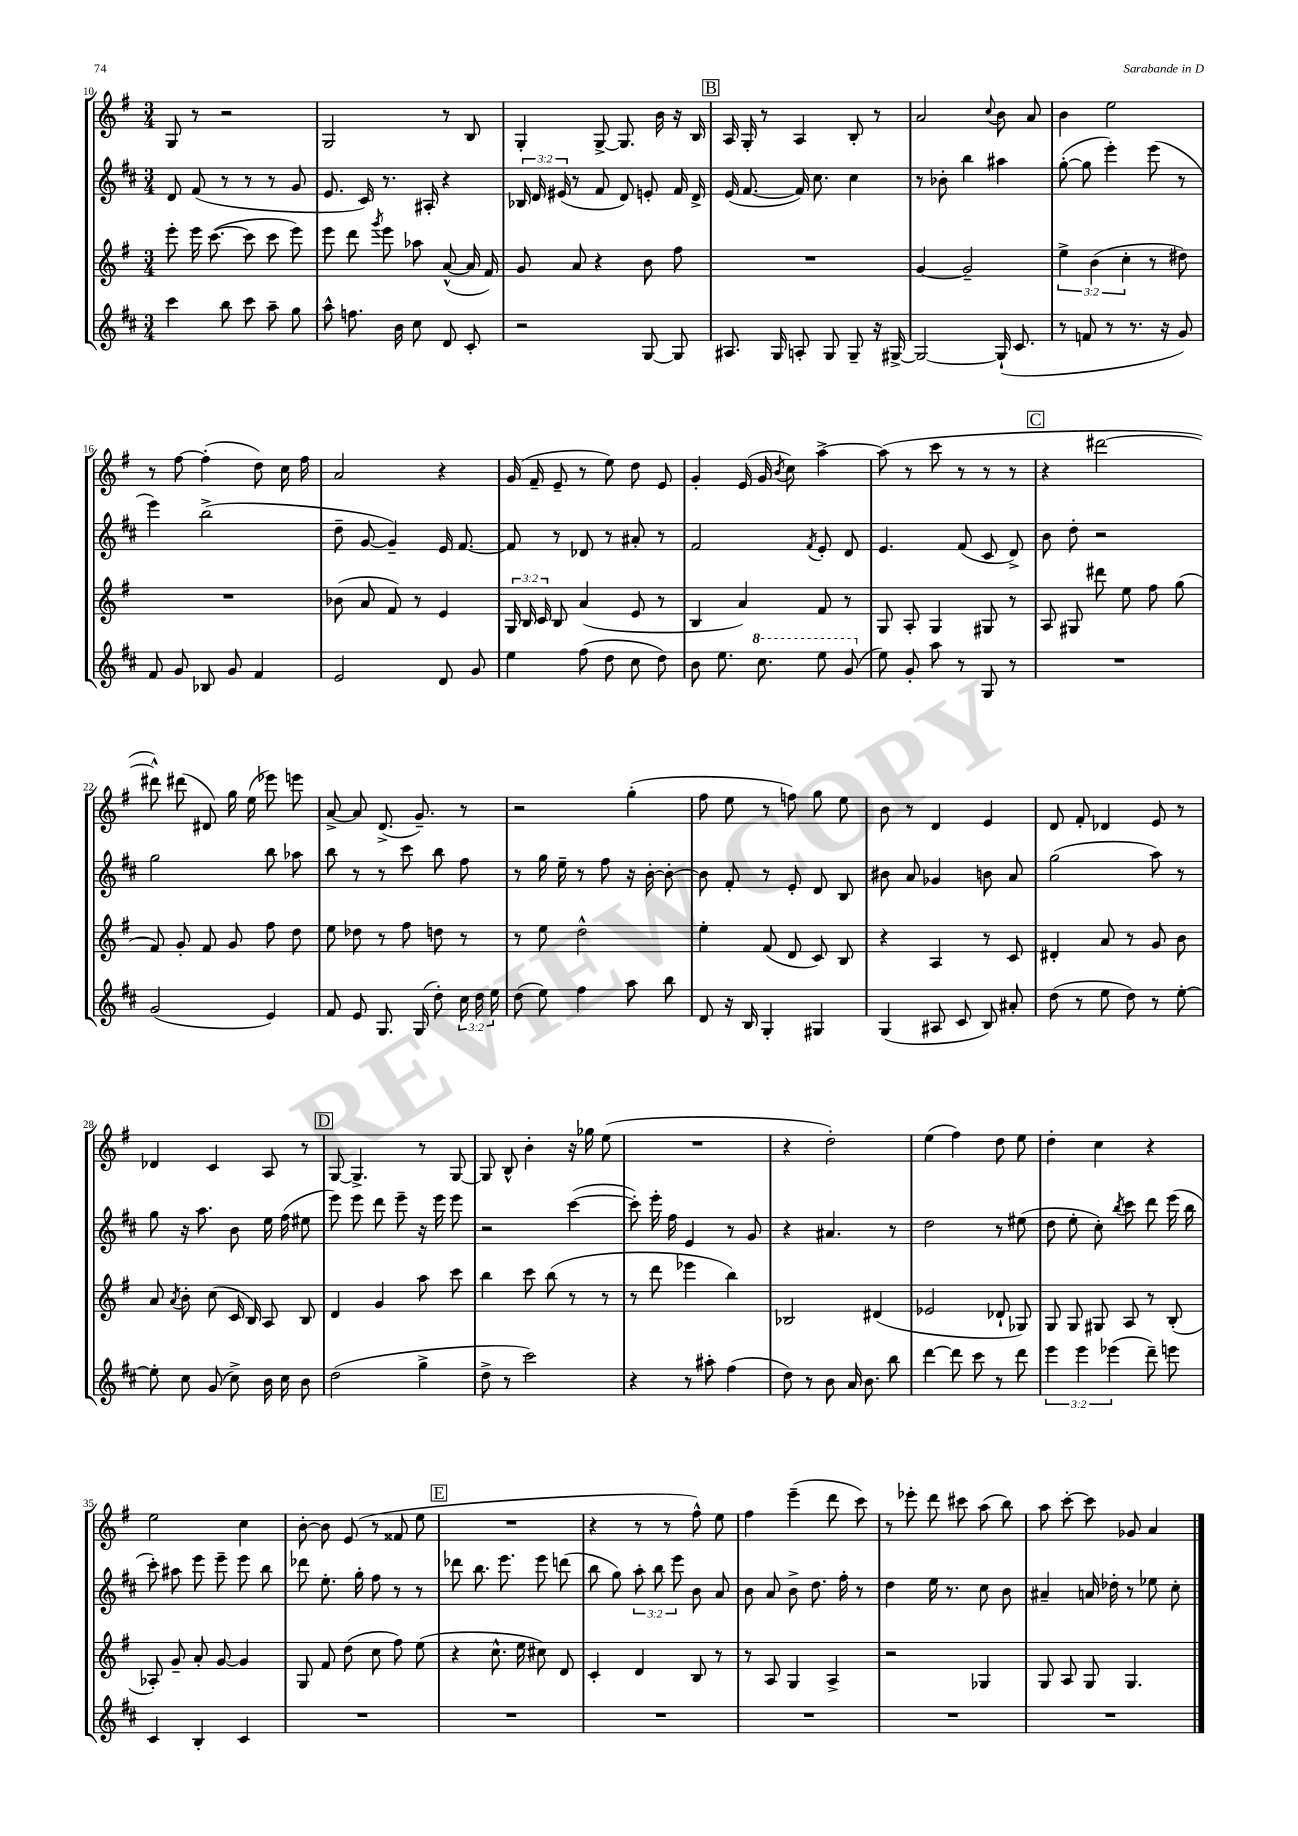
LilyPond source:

<<
\new StaffGroup <<
\new Staff = "s0" {
    \clef treble \key g \major \numericTimeSignature \time 3/4
    \autoBeamOff g8 r8 r2 |
    g2 r8 b8 |
    g4-. g8~-> g8. b'16 r16 b16 |
    \mark \markup { \box "B" } a16 g16-. r8 a4 b8-. r8 |
    a'2 \appoggiatura { c''8 } b'8 a'8 |
    b'4 e''2 |
    r8 fis''8~ fis''4-.( d''8) c''16 fis''16 |
    a'2 r4 |
    g'16( fis'16-- e'8-- r8 e''8) d''8 e'8 |
    g'4-. e'16( g'16 \acciaccatura { b'8 } c''8) a''4~-> |
    a''8( r8 c'''8 r8 r8 r8 |
    \mark \markup { \box "C" } r4 dis'''2~ |
    dis'''8-^) dis'''8( dis'8) g''16 e''16( ees'''8) e'''8 |
    a'8~-> a'8 d'8.->( g'8.--) r8 |
    r2 g''4-.( |
    fis''8 e''8 r8 f''8) g''8 e''8 |
    b'8 r8 d'4 e'4 |
    d'8 fis'8-. des'4 e'8 r8 |
    des'4 c'4 a8 r8 |
    \mark \markup { \box "D" } g8~ g4.-> r8 g8~ |
    g8 b8-^ b'4-. r16 ges''16 e''8( |
    R2. |
    r4 d''2-.) |
    e''4( fis''4) d''8 e''8 |
    d''4-. c''4 r4 |
    e''2 c''4 |
    b'8~-. b'8 e'8( r8 fisis'8 e''8 |
    \mark \markup { \box "E" } R2. |
    r4 r8 r8 fis''8-^) e''8 |
    fis''4 e'''4--( d'''8 c'''8) |
    r8 ees'''8-. d'''8 cis'''8 a''8( b''8) |
    a''8 c'''8~-. c'''8 ges'8 a'4 \bar "|." |
}
\new Staff = "s1" {
    \clef treble \key d \major \numericTimeSignature \time 3/4 \override Staff.TupletNumber.text = #tuplet-number::calc-fraction-text
    \autoBeamOff d'8 fis'8( r8 r8 r8 g'8 |
    e'8. cis'16) r8. ais16-. r4 |
    \tuplet 3/2 { bes16 d'16 eis'16( } r8 fis'8 d'8) e'8-. fis'16 d'16-> |
    \mark \markup { \box "B" } e'16( fis'8.~ fis'16) cis''8. cis''4 |
    r8 bes'8-. b''4 ais''4 |
    g''8~-.( g''8 e'''4-.) e'''8( r8 |
    e'''4) b''2->( |
    d''8-- g'8~ g'4--) e'16 fis'8.~ |
    fis'8 r8 des'8 r8 ais'8-. r8 |
    fis'2 \acciaccatura { fis'8 } e'8-. d'8 |
    e'4. fis'8( cis'8 d'8->) |
    \mark \markup { \box "C" } b'8 d''8-. r2 |
    g''2 b''8 aes''8 |
    b''8 r8 r8 cis'''8 b''8 fis''8 |
    r8 g''16 e''16-- r8 fis''8 r16 b'16~-. b'8~-. |
    b'8 fis'8-. r8 e'8-. d'8 b8 |
    bis'8 a'8 ges'4 b'8 a'8 |
    g''2( a''8) r8 |
    g''8 r16 a''8. b'8 e''16 fis''16( eis''8 |
    \mark \markup { \box "D" } e'''8) e'''8 d'''8 e'''8-- r16 e'''16 e'''8 |
    r2 cis'''4~( |
    cis'''8-.) e'''16-. fis''16 e'4 r8 g'8 |
    r4 ais'4. r8 |
    d''2 r8 eis''8( |
    d''8 e''8-. cis''8-.) \acciaccatura { b''8 } cis'''8 d'''8 e'''16( b''16 |
    cis'''8-.) ais''8 e'''8 e'''8-- e'''8 b''8 |
    des'''8 e''8.-. g''16-. fis''8 r8 r8 |
    \mark \markup { \box "E" } des'''8 b''8. e'''8. e'''8 d'''8( |
    b''8 g''8) \tuplet 3/2 { a''8-. b''8 e'''8 } b'8 a'8 |
    b'8 a'8 b'8-> d''8. fis''16-. r8 |
    d''4 e''16 r8. cis''8 b'8 |
    ais'4-- a'16 des''16-. r8 ees''8 cis''8-. \bar "|." |
}
\new Staff = "s2" {
    \clef treble \key g \major \numericTimeSignature \time 3/4 \override Staff.TupletNumber.text = #tuplet-number::calc-fraction-text
    \autoBeamOff e'''8-. e'''16 c'''8.~( c'''8 c'''8 e'''8) |
    e'''8 d'''8 \acciaccatura { g'''8 } e'''8 aes''8 a'8~-^( a'16 fis'16) |
    g'8 a'8 r4 b'8 fis''8 |
    \mark \markup { \box "B" } R2. |
    g'4~ g'2-- |
    \tuplet 3/2 { e''4-> b'4( c''4-. } r8 dis''8) |
    R2. |
    bes'8( a'8 fis'8) r8 e'4 |
    \tuplet 3/2 { g16 b16 c'16 } b8 a'4( e'8 r8 |
    b4 a'4) fis'8 r8 |
    g8 a8-. g4 gis8 r8 |
    \mark \markup { \box "C" } a8 gis8 dis'''8 e''8 fis''8 g''8( |
    fis'8) g'8-. fis'8 g'8 fis''8 d''8 |
    e''8 des''8 r8 fis''8 d''8 r8 |
    r8 e''8 d''2-^ |
    e''4-. fis'8( d'8 c'8) b8 |
    r4 a4 r8 c'8 |
    dis'4-. a'8 r8 g'8 b'8 |
    a'8 \acciaccatura { a'8 } b'8-. c''8( c'16 b16) a8 b8 |
    \mark \markup { \box "D" } d'4 g'4 a''8 c'''8 |
    b''4 c'''8 b''8( r8 r8 |
    r8 d'''8 ees'''4 b''4) |
    bes2 dis'4( |
    ees'2 des'8-! ges8) |
    g8 g8 gis8 a8 r8 b8-.( |
    aes8-.) g'8-- a'8-. g'8~ g'4 |
    g8 fis'8 d''8( c''8 fis''8) e''8( |
    \mark \markup { \box "E" } r4 c''8.-^ e''16 cis''8) d'8 |
    c'4-. d'4 b8 r8 |
    r8 a8 g4 a4-> |
    r2 ges4 |
    g8 a8 g8 g4. \bar "|." |
}
\new Staff = "s3" {
    \clef treble \key d \major \numericTimeSignature \time 3/4 \override Staff.TupletNumber.text = #tuplet-number::calc-fraction-text
    \autoBeamOff cis'''4 b''8 cis'''8 a''8-- g''8 |
    a''8-^ f''8. b'16 cis''8 d'8 cis'8-. |
    r2 g8~ g8 |
    \mark \markup { \box "B" } ais8. g16 a8-. g8 g8-- r16 gis16~-> |
    gis2~ gis16-!( cis'8. |
    r8 f'8 r8 r8. r16 g'8) |
    fis'8 g'8 bes8 g'8 fis'4 |
    e'2 d'8 g'8 |
    e''4 fis''8( d''8 cis''8 d''8) |
    b'8 e''8. \ottava #1 cis'''8. e'''8 g''8( \ottava #0 |
    e''8) g'8-. a''8 r8 g8 r8 |
    \mark \markup { \box "C" } R2. |
    g'2( e'4) |
    fis'8 e'8 g8. g16( d''8-.) \tuplet 3/2 { cis''16 d''16 e''16 } |
    d''8( e''8) fis''4 a''8 b''8 |
    d'8 r16 b16 g4-. gis4 |
    g4( ais8 cis'8 b8) ais'8-. |
    d''8( r8 e''8 d''8) r8 e''8~-. |
    e''8-. cis''8 g'8( cis''8->) b'16 cis''16 b'8 |
    \mark \markup { \box "D" } d''2( g''4-> |
    d''8-> r8 cis'''2) |
    r4 r8 ais''8-. fis''4( |
    d''8) r8 b'8 a'16 b'8. b''8 |
    d'''4~ d'''8 cis'''8 r8 d'''8 |
    \tuplet 3/2 { e'''4 e'''4 ees'''4( } d'''8--) e'''8 |
    cis'4 b4-. cis'4 |
    R2. |
    \mark \markup { \box "E" } R2. |
    R2. |
    R2. |
    R2. |
    R2. \bar "|." |
}
>>
>>
\layout { \context { \Score currentBarNumber = #10 } }
